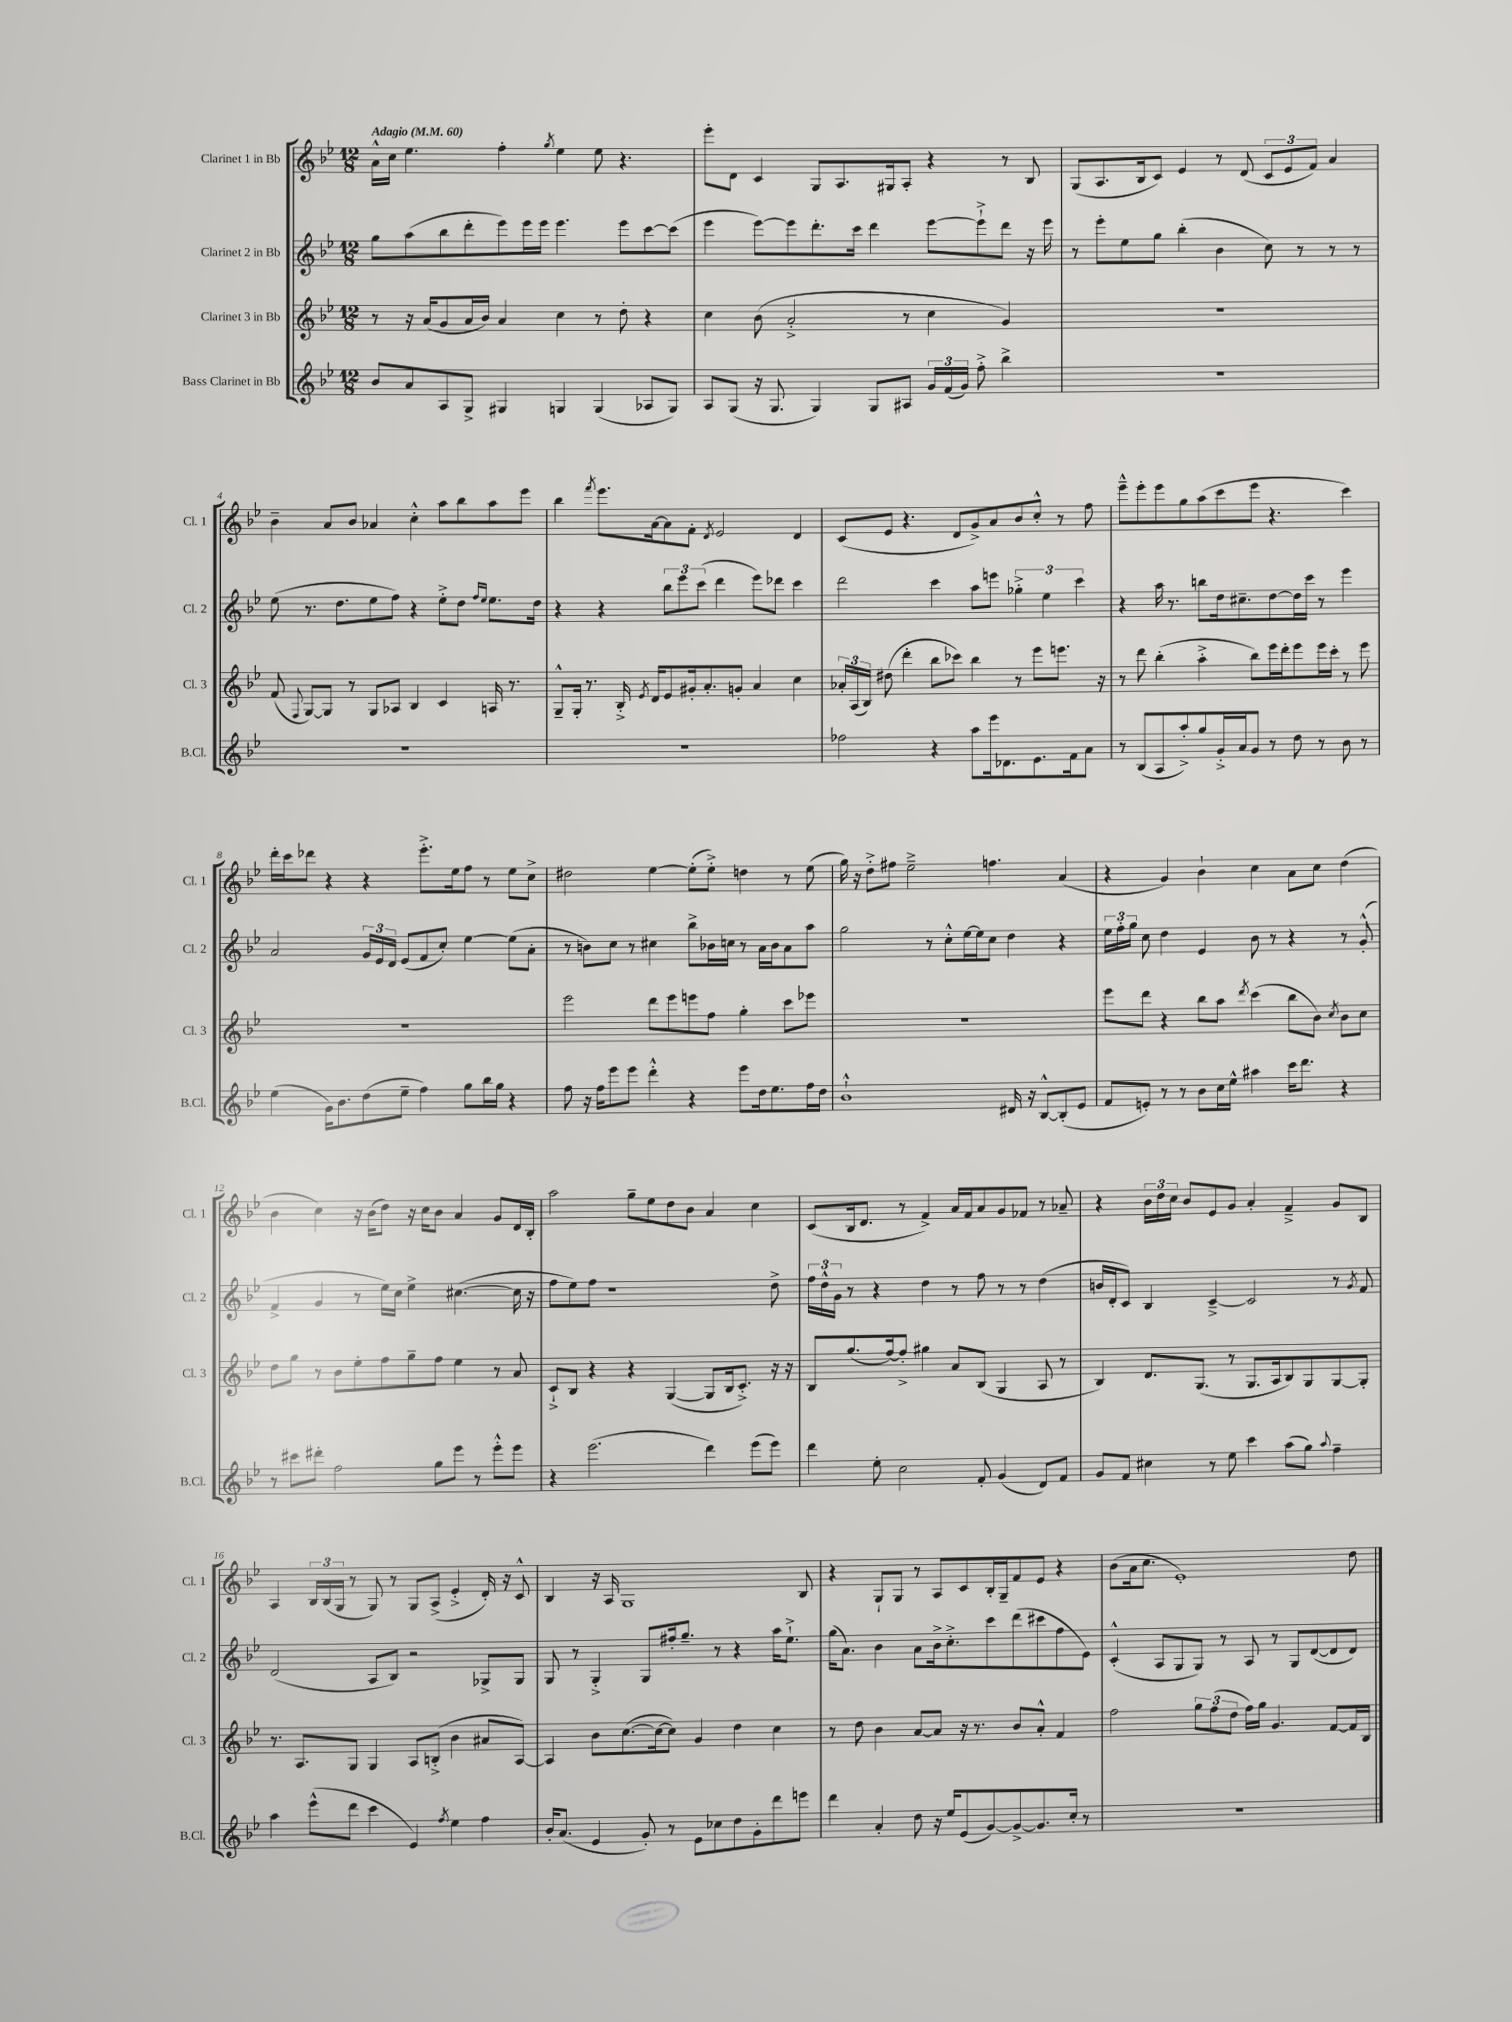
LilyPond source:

<<
\new StaffGroup <<
\new Staff = "s0" \with { instrumentName = "Clarinet 1 in Bb" shortInstrumentName = "Cl. 1" } {
    \clef treble \key bes \major \numericTimeSignature \time 12/8 \tempo "Adagio" 4 = 60
    \autoBeamOff a'16[-^ c''16] ees''4. f''4-. \acciaccatura { g''8 } ees''4 ees''8 r4. |
    ees'''8[-. d'8] c'4 g8[ a8. gis16 a8]-. r4 r8 bes8 |
    g8[( a8. bes16 c'8]) ees'4 r8 d'8( \tuplet 3/2 { c'8[ ees'8 f'8]) } a'4 |
    bes'4-- a'8[ bes'8] aes'4 c''4-.-^ a''8[ bes''8 a''8 ees'''8] |
    bes''4 \acciaccatura { f'''8 } ees'''8.[ a'16~ a'8 f'8]-. \acciaccatura { d'8 } ees'2 d'4 |
    c'8[( ees'8] r4. d'8[ g'8->) a'8 bes'8 c''8]-.-^ r8 f''8 |
    ees'''8[---^ ees'''8-. ees'''8 g''8 a''8( c'''8 ees'''8] r4. c'''4) |
    d'''16[-. c'''16 des'''8] r4 r4 ees'''8.[-.-> ees''16 f''8] r8 ees''8[ c''8]-> |
    dis''2 ees''4~ ees''8[-.( ees''8]-.->) d''4 r8 ees''8( |
    g''16) r16 d''8[-.-> fis''8] ees''2---> f''4. a'4( |
    r4 g'4) bes'4-! c''4 a'8[ c''8] d''4( |
    bes'4 c''4) r16 bes'16[( d''8]) r16 c''16[ bes'8] a'4 g'8[ d'16 bes16]-. |
    a''2 g''8[-- ees''8 d''8 bes'8] a'4 c''4 |
    c'8[( bes16 d'8.] r8 f'4->) a'16[ f'16 a'8 g'8 fes'8] r8 aes'8-- |
    r4 \tuplet 3/2 { bes'16[ d''16 c''16] } bes'8[ ees'8 g'8] a'4-. f'4---> g'8[ bes8] |
    a4 \tuplet 3/2 { bes16[ bes16( g16] } r8 g8) r8 g8[ a8]->( ees'4-.-> d'16-.) r16 c'8-^ |
    bes4 r16 a16 g1 bes8 |
    r4 g8[-! g8] r8 a8[ c'8 bes16-. g16-- f'8 ees'8] r4 |
    bes'8[( a'16 c''8.] ees'1-.) d''8 \bar "|." |
}
\new Staff = "s1" \with { instrumentName = "Clarinet 2 in Bb" shortInstrumentName = "Cl. 2" } {
    \clef treble \key bes \major \numericTimeSignature \time 12/8
    \autoBeamOff g''8[ a''8( bes''8 d'''8-. ees'''8) ees'''16 ees'''16] ees'''4. ees'''8[ c'''8~ c'''8]( |
    ees'''4 ees'''8[~) ees'''8 d'''8.-. c'''16] d'''4 ees'''8[~ ees'''8-!-> d'''8] r16 ees'''16 |
    r8 ees'''8[-. ees''8 g''8] bes''4-.( bes'4 c''8) r8 r8 r8 |
    ees''8( r8. d''8.[ ees''8 f''8]) r4 ees''8[-.-> d''8] \grace { f''16[ ees''16] } ees''8.[ d''16] |
    r4 r4 \tuplet 3/2 { bes''8[ ees'''8 c'''8]( } d'''4 ees'''8[) des'''8] c'''4 |
    d'''2 c'''4 a''8[ e'''8] \tuplet 3/2 { ges''4-.-> ees''4 c'''4 } |
    r4 a''16 r8. b''8[ d''16 cis''8.-- d''8~ d''16 c'''16] r8 ees'''4 |
    a'2 \tuplet 3/2 { g'16[ ees'16 d'16] } ees'8[( f'8 c''8]-.) ees''4~ ees''8[( a'8]-. |
    r8 b'8[) c''8] r8 cis''4 bes''8[-> bes'16 c''16] r8 a'16[ bes'16 a'8 a''8] |
    g''2 r8 c''8[-.-^ ees''16~ ees''16 c''8] d''4 r4 |
    \tuplet 3/2 { ees''16[ f''16-. g''16] } c''8 d''4 ees'4 bes'8 r8 r4 r8 g'8-.-^( |
    f'4-> g'4 r8 ees''16[) c''16] ees''4-> cis''4.~( cis''16 r16 |
    f''8[ ees''8) f''8] r1 d''8-> |
    \tuplet 3/2 { f''16[ d''16-^ g'16] } r8 r4 d''4 r8 f''8 r8 r8 d''4( |
    b'16[ d'16-. c'8]) bes4 c'4~---> c'2 r8 \acciaccatura { g'8 } f'8 |
    d'2( a8[ bes8]) r2 ges8[-> ges8] |
    g8 r8 g4-.-> g8[ fis''16-. g''8.]-- r8 r4 a''16[ ees''8.]-!-> |
    g''16[( a'8.]) bes'4 a'8[ bes'16-> c''8.-.-> c'''8 d'''8( cis'''8 f''8 ees'8]) |
    c'4-.-^( a8[ g8 g8]) r8 a8 r8 g8[ d'8~( d'8 d'8]) \bar "|." |
}
\new Staff = "s2" \with { instrumentName = "Clarinet 3 in Bb" shortInstrumentName = "Cl. 3" } {
    \clef treble \key bes \major \numericTimeSignature \time 12/8
    \autoBeamOff r8 r16 a'16[( g'8 a'16 bes'16]) a'4 c''4 r8 d''8-. r4 |
    c''4 bes'8( a'2-.-> r8 c''4 g'4) |
    R1. |
    f'8( \appoggiatura { f8 } g8[~) g8] r8 g8[ aes8] bes4 c'4 a16 r8. |
    g8[---^ g16]-. r8. bes16-.-> \acciaccatura { ees'8 } d'16[ ees'8 gis'16-. a'8.-. g'8]-. a'4 c''4 |
    \tuplet 3/2 { aes'16[-. a16( bes16]) } dis''8( d'''4-. bes''8[ ces'''8]) bes''4 r8 ees'''8[ e'''8.] r16 |
    r8 d'''8 bes''4-.( a''4-.-> bes''8[) ees'''16 d'''16-. ees'''8 ees'''16 c'''16]-. r8 ees'''8 |
    R1. |
    ees'''2 d'''8[ ees'''8 e'''8 f''8] g''4-. c'''8[ ees'''8] |
    R1. |
    ees'''8[ d'''8] r4 bes''8[ a''8] \acciaccatura { d'''8 } c'''4( bes''8[ bes'8]) \acciaccatura { c''8 } bes'8[ c''8] |
    d''8[ g''8] r8 bes'8[ ees''8-. f''8 g''8-- f''8] ees''4 r8 a'8 |
    c'8[-!-> bes8] r4 r4 g4~( g8[ bes16 c'8.]-.->) r16 r16 |
    bes8[ g''8.( f''16~) f''8]-.-> gis''4 a'8[ bes8]( g4 a8 r8 |
    bes4) d'8.[ g8.]( r8 g8.[ a16 bes8) g8 g8~ g8]-. |
    r8. a8.[ g8] g4 a8[ b8]-.->( bes'4 ais'8[ a8]~) |
    a4 bes'8[ c''8.~( c''16~ c''8]) g'4 d''4 c''4 |
    r8 d''8 bes'4 a'8[~ a'8] r16 r8. bes'8[ a'8]-.-^ f'4 |
    f''2 \tuplet 3/2 { g''8[ f''8( d''8] } f''16[) g''16] g'4. f'8[~ f'16 bes16] \bar "|." |
}
\new Staff = "s3" \with { instrumentName = "Bass Clarinet in Bb" shortInstrumentName = "B.Cl." } {
    \clef treble \key bes \major \numericTimeSignature \time 12/8
    \autoBeamOff bes'8[ a'8 a8 g8]-> gis4 g4 g4( aes8[ g8]) |
    a8[ g8]( r16 g8. g4) g8[ ais8] \tuplet 3/2 { g'16[ f'16( g'16]) } f''8-.-> bes''4-> |
    R1. |
    R1. |
    R1. |
    fes''2 r4 a''8[ ees'''16 des'8. ees'8. f'16 a'8] |
    r8 bes8[( a8 a''8-.->) g''8 g'16-.-> a'16 g'8] r8 d''8 r8 bes'8 r8 |
    ees''4( g'16[) bes'8. d''8( ees''8]-- f''4) g''8[ bes''16 g''16] r4 |
    f''8 r16 f''16[ ees'''8 ees'''8] d'''4-.-^ r4 ees'''8[ d''16 ees''8. f''16 d''16] |
    bes'1-!-^ dis'16 r16 bes8[~-^ bes8-.( ees'8] |
    f'8[ e'8]-.) r8 r8 bes'8[ c''16 ees''16]-^ ais''4 c'''16[ d'''8.] r4 |
    r8 cis'''8[ dis'''8]-. f''2 g''8[ ees'''8] r8 ees'''8[-.-^ ees'''8] |
    r4 ees'''2.( d'''4) ees'''8[( ees'''8]) |
    d'''4 ees''8-. c''2 f'8-. g'4( d'8[) f'8] |
    g'8[ f'8] cis''4 r8 ees''8 c'''4 a''8[( g''8]) \appoggiatura { a''8 } f''4-- |
    a''4 ees'''8[-^( d'''8] c'''4 ees'4) \acciaccatura { f''8 } ees''4 f''4 |
    bes'16[-. a'8.]( ees'4 g'8-.) r8 ees'8[ ces''8 d''8 g'8-. d'''8 e'''8] |
    d'''4 a'4-. d''8 r16 ees''16[ ees'8( g'8~) g'8~-> g'8. c''16]-. r8 |
    R1. \bar "|." |
}
>>
>>
